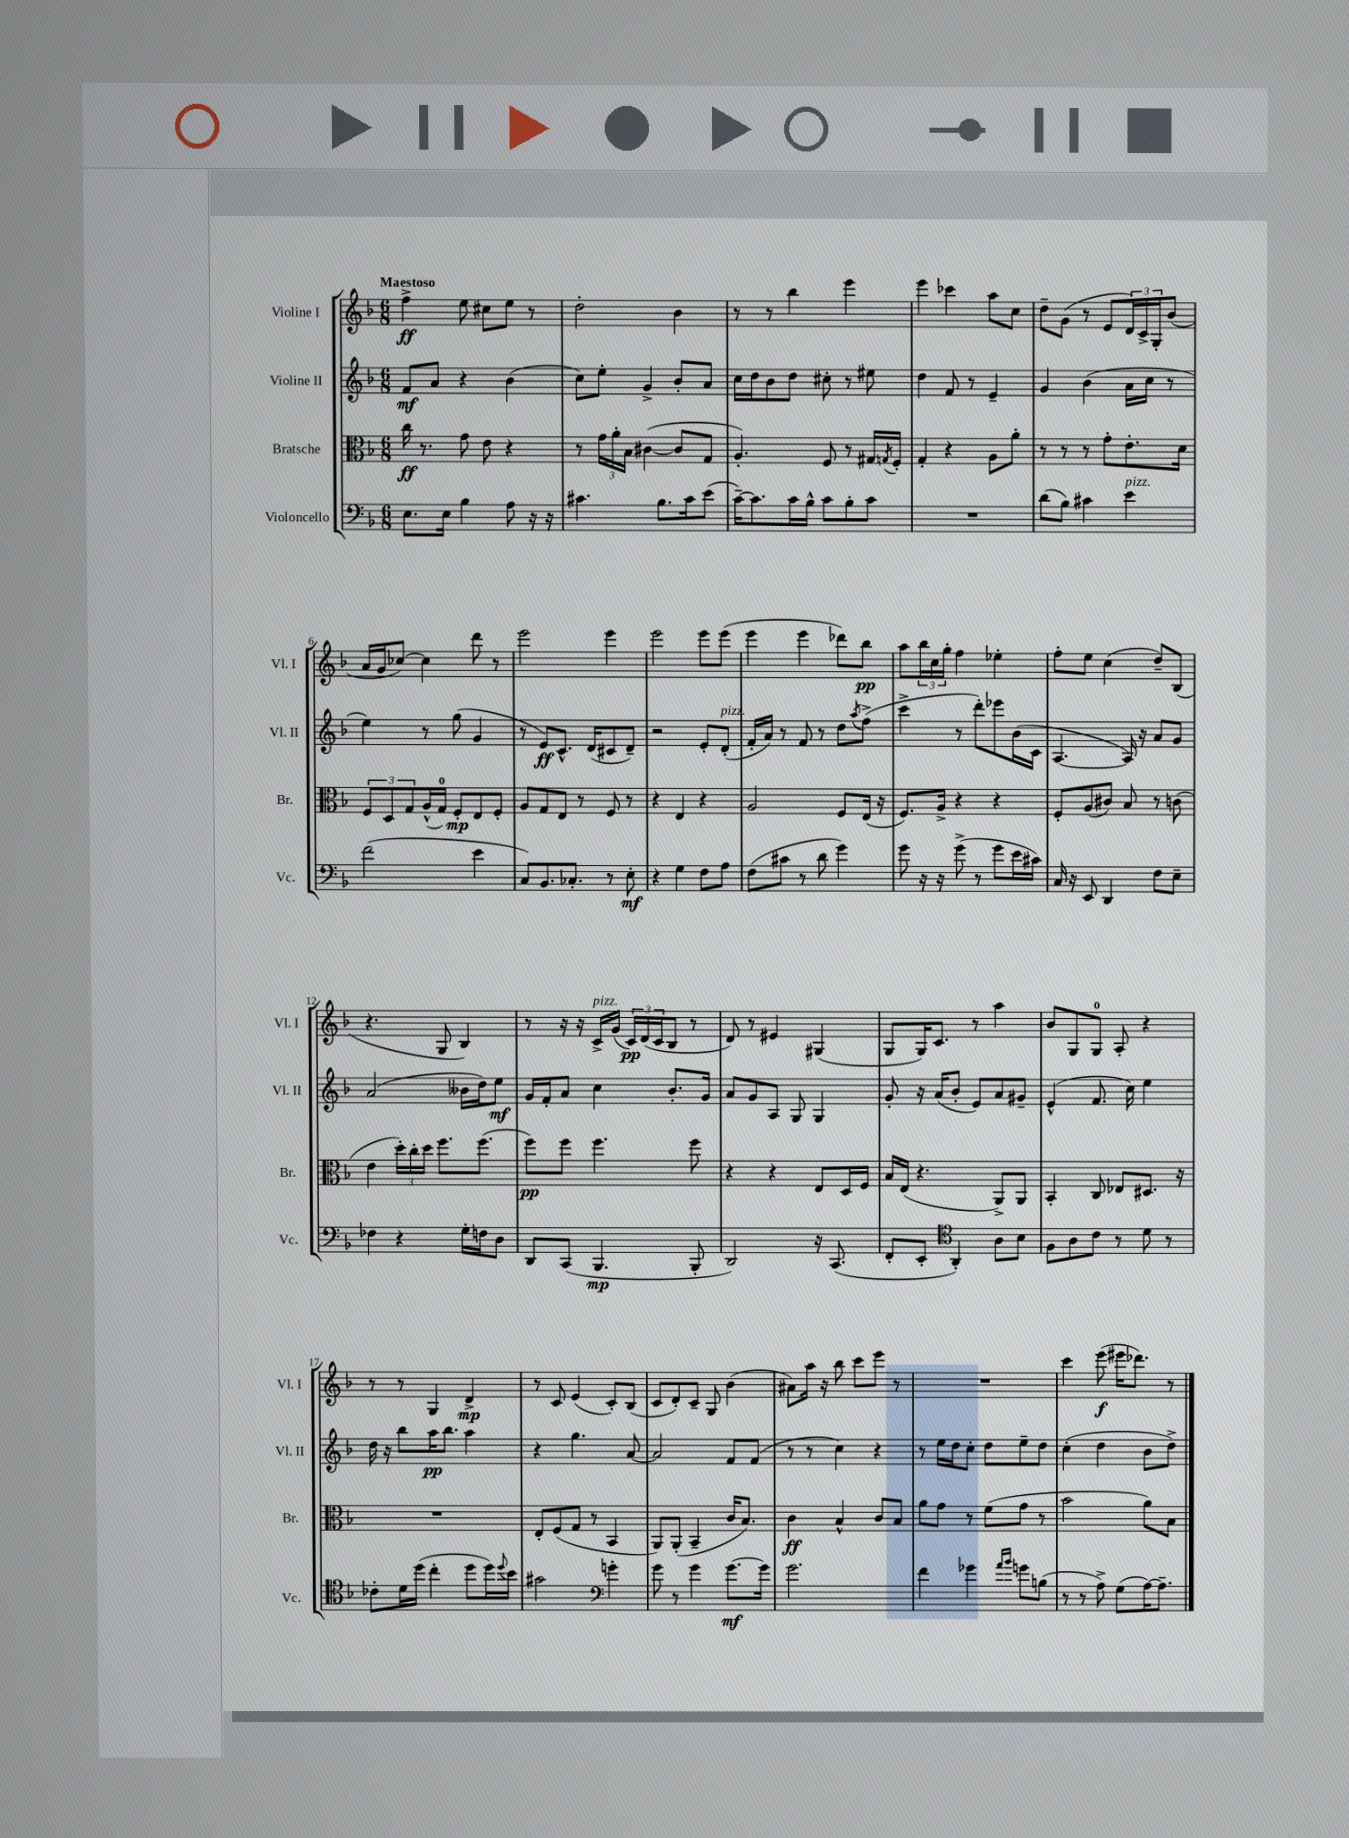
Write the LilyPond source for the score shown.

<<
\new StaffGroup <<
\new Staff = "s0" \with { instrumentName = "Violine I" shortInstrumentName = "Vl. I" } {
    \clef treble \key f \major \numericTimeSignature \time 6/8 \tempo "Maestoso"
    f''4->\ff e''8 cis''8 e''8 r8 |
    d''2-. bes'4 |
    r8 r8 bes''4 e'''4 |
    e'''4 ces'''4 a''8 c''8 |
    d''8-- g'8( r8 e'8 \tuplet 3/2 { d'16) c'16-> g16-. } bes'8( |
    a'16 g'16 ces''8~) ces''4 d'''8 r8 |
    e'''2 e'''4 |
    e'''2 e'''8 e'''8( |
    e'''4 e'''4 des'''8) bes''8\pp |
    a''8 \tuplet 3/2 { bes''16 c''16 g''16-. } f''4 ees''4-. |
    f''8-. e''8 c''4( d''8--) bes8( |
    r4. g8 bes4) |
    r8 r16 r16 c'16->^\markup { \italic "pizz." } g'16( \tuplet 3/2 { c'16\pp) d'16( c'16 } bes8 r8 |
    d'8) r8 eis'4 gis4( |
    g8 g16) c'8. r8 a''4 |
    bes'8 g8 g8-0 a8-. r4 |
    r8 r8 g4 d'4->\mp |
    r8 c'8 e'4( c'8-.) bes8( |
    c'8 d'8-.) c'8-- g8 bes'4( |
    ais'8) a''16 r16 bes''8 c'''8 e'''8 r8 |
    R2. |
    c'''4 e'''8\f( eis'''16 des'''8.) r8 \bar "|." |
}
\new Staff = "s1" \with { instrumentName = "Violine II" shortInstrumentName = "Vl. II" } {
    \clef treble \key f \major \numericTimeSignature \time 6/8
    f'8\mf a'8 r4 bes'4( |
    c''8) e''8-. g'4-> bes'8-. a'8 |
    c''16 d''16 bes'8 d''8 cis''8-. r8 eis''8 |
    d''4 f'8 r8 e'4-- |
    g'4 bes'4( a'16 c''16 r8 |
    e''4) r8 g''8( g'4 |
    r8 e'8\ff) c'8.-^ d'16( cis'8 d'8--) |
    r2 e'8-. d'8-.^\markup { \italic "pizz." }( |
    f'16-. a'16) r8 f'8 r8 d''8 \acciaccatura { a''8 } f''8->( |
    c'''4-> r8 d'''8-.) ees'''8 bes'16( c'16 |
    a4.~ a16) r16 a'8 g'8 |
    a'2( beses'16 d''16) e''8\mf |
    g'16 f'16-. a'8 c''4 bes'8.-. g'16 |
    a'8 g'8 a8 g8 g4 |
    g'8-. r16 a'16( bes'8-. e'8) a'8 gis'8-- |
    e'4-^( f'8. c''16) e''4 |
    d''16 r16 bes''8 a''16\pp bes''8. a''4 |
    r4 g''4. a'8~ |
    a'2 f'8 f'8( |
    r8 r8 c''4) r4 |
    r8 e''16 d''16 c''8-. d''8 e''8-- d''8 |
    c''4-.( d''4 bes'8 d''8->) \bar "|." |
}
\new Staff = "s2" \with { instrumentName = "Bratsche" shortInstrumentName = "Br." } {
    \clef alto \key f \major \numericTimeSignature \time 6/8
    c''16\ff r8. g'8 e'8 r4 |
    r8 \tuplet 3/2 { g'16 a'16-. bes16 } cis'4~( cis'8 g8 |
    a4.-.) f8 r8 gis16 \acciaccatura { g8 } f16-. |
    g4-. r4 a8 a'8-. |
    r8 r8 r8 g'8-. e'8.-. d'16 |
    \tuplet 3/2 { f8 d8 g8 } a16-^( g16-0) f8-.\mp e8 f8-. |
    a8 g8 e8 r8 f8 r8 |
    r4 e4 r4 |
    a2 f8 e16( r16 |
    f8.) a16-> r4 r4 |
    f8-. a8( cis'8) bes8 r8 c'8( |
    e'4 \tuplet 3/2 { d''16-.) c''16-. d''16 } f''8. f''8.( |
    f''8\pp) f''8 f''4. f''8 |
    r4 r4 e8 d16 f16 |
    bes16 e16( r4. a,8->) a,8 |
    bes,4-. c8 ees8 dis8. r16 |
    R2. |
    e8-. f8( g8 r8 bes,4 |
    a,8) a,8-.( bes,4-- c'16 bes8.) |
    c'4\ff bes4-^ c'8 bes8 |
    a'8 g'8 r8 f'8( g'8 r8 |
    bes'2 a'8) bes8 \bar "|." |
}
\new Staff = "s3" \with { instrumentName = "Violoncello" shortInstrumentName = "Vc." } {
    \clef bass \key f \major \numericTimeSignature \time 6/8
    e8. e16 bes4 a8 r16 r16 |
    cis'4. bes8. cis'16 e'8( |
    c'16~--) c'8. c'16 bes16-^ c'8 bes8-. c'8 |
    R2. |
    d'8( bes8) cis'4 e'4^\markup { \italic "pizz." } |
    f'2( e'4 |
    c8) bes,8. ces8.-. r8 e8-.\mf |
    r4 g4 f8 a8 |
    f8( cis'8 r8 d'8 g'4) |
    g'8 r16 r16 g'8->( r8 g'8 e'16 cis'16) |
    c16 r16 e,8 d,4 f8 e8-- |
    fes4 r4 g16-. f16 d8 |
    d,8 c,8( bes,,4.\mp bes,,8-. |
    d,2) r16 c,8.( |
    f,8-. e,8-. \clef tenor a,4-.) a8 bes8 |
    f8 a8 c'8 r8 d'8 r8 |
    ces'8-. d'16 d''16( c''4-. d''8 d''16) \appoggiatura { d''8 } bes'16 |
    gis'2 \clef bass g'4-. |
    g'8 r8 g'4 g'8.~\mf g'16 |
    g'2. |
    f'4 ges'4 \grace { a'16 bes'16 } g'8 b8( |
    r8 r8 a8->) g8( a16~) a8.-- \bar "|." |
}
>>
>>
